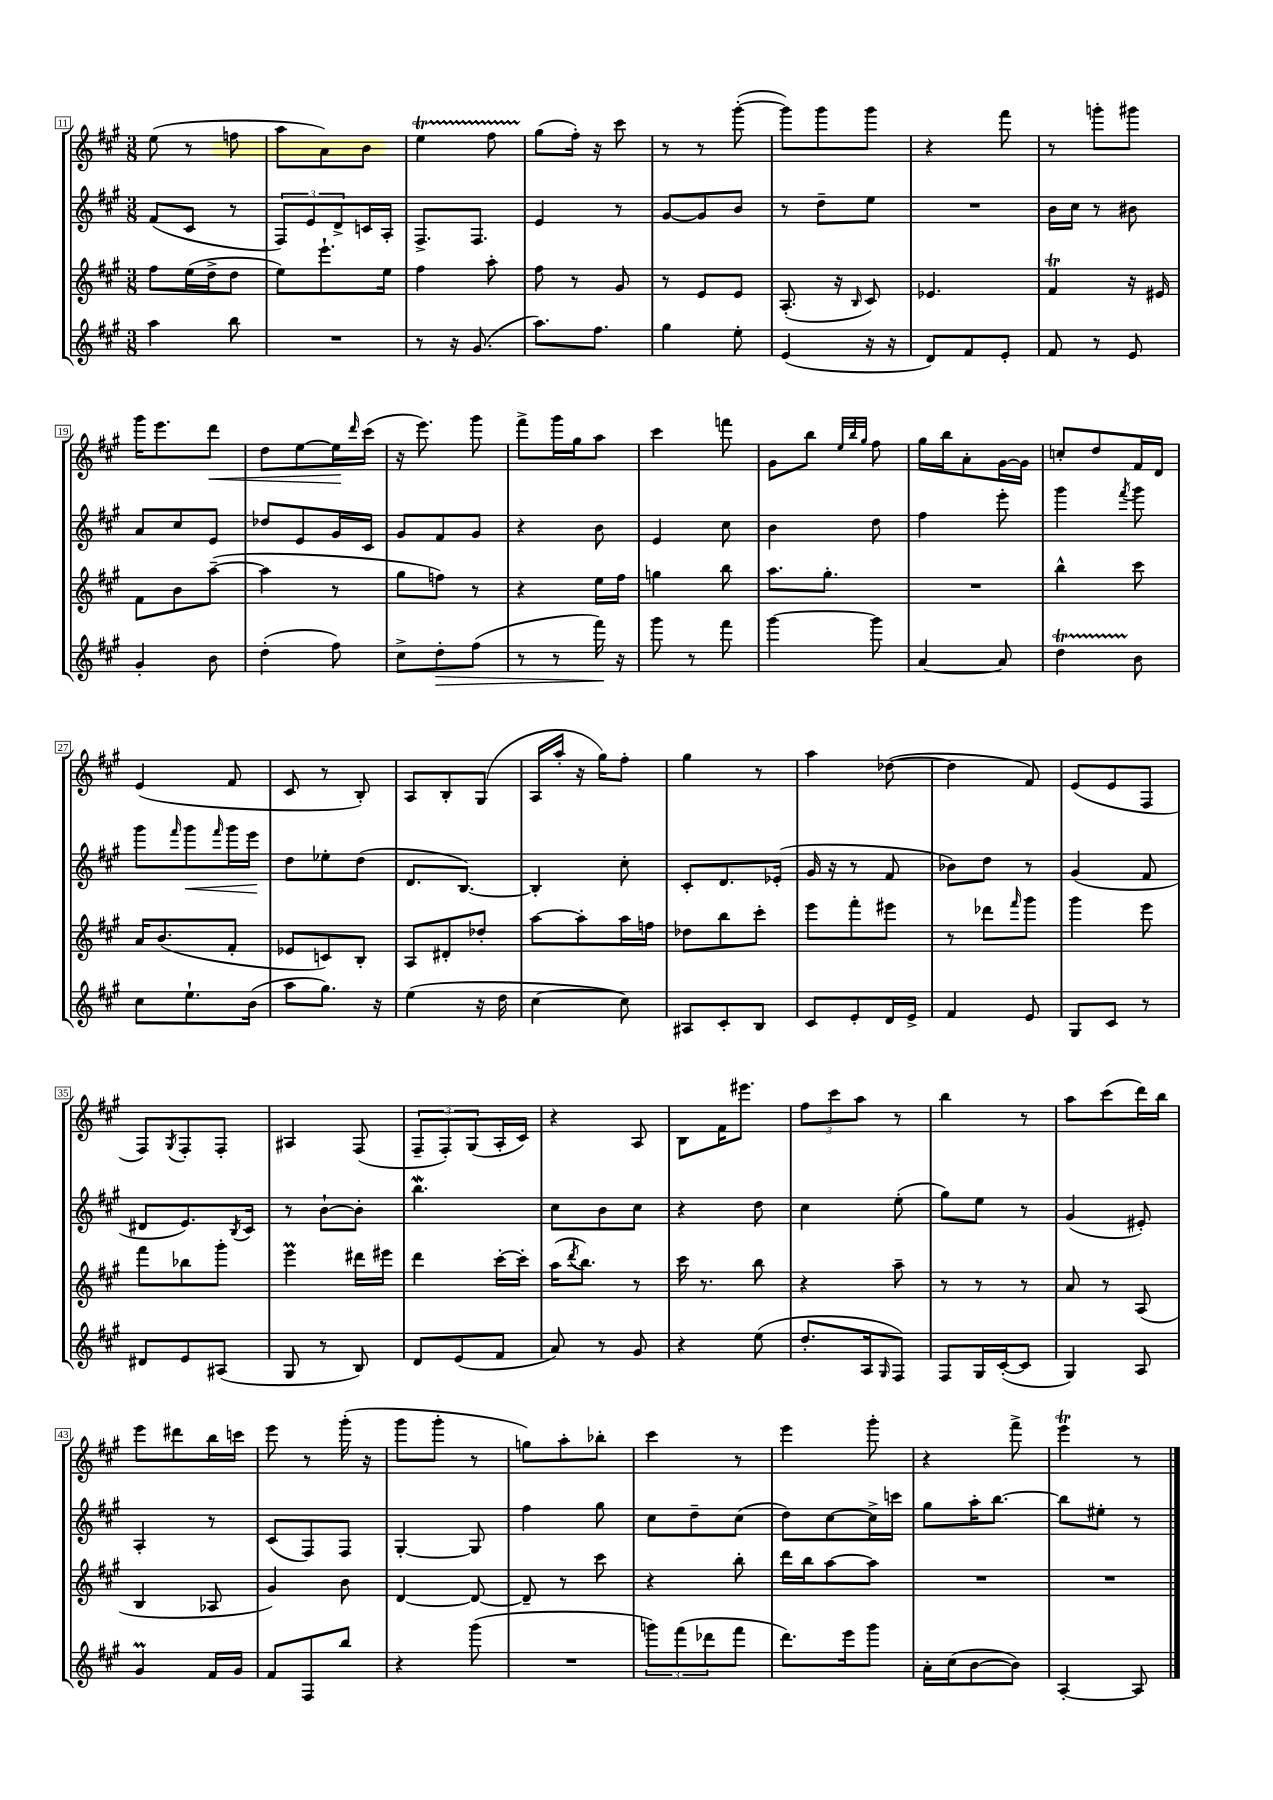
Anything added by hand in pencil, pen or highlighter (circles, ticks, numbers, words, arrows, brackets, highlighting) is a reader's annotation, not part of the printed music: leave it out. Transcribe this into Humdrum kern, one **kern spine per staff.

**kern	**dynam	**kern	**kern	**dynam	**kern	**dynam
*part4	*part4	*part3	*part2	*part2	*part1	*part1
*staff4	*staff4	*staff3	*staff2	*staff2	*staff1	*staff1
*clefG2	*	*clefG2	*clefG2	*	*clefG2	*
*k[f#c#g#]	*	*k[f#c#g#]	*k[f#c#g#]	*	*k[f#c#g#]	*
*M3/8	*	*M3/8	*M3/8	*	*M3/8	*
=11	=11	=11	=11	=11	=11	=11
4aa\	.	8ff#\L	(8f#/L	.	(8ee\	.
.	.	(16ee\L	8c#/J	.	8r	.
.	.	16dd^\J	.	.	.	.
8bb\	.	8dd\J	8r	.	8ffn\	.
=12	=12	=12	=12	=12	=12	=12
4.r	.	8ee\L)	12F#/L)	.	8aa\L	.
.	.	.	12e/	.	.	.
.	.	8.eee`\	.	.	8a\)	.
.	.	.	12d^/	.	.	.
.	.	.	16cn/L	.	8b\J	.
.	.	16ee\Jk	16A'/JJ	.	.	.
=13	=13	=13	=13	=13	=13	=13
8r	.	4ff#\	8.F#^/L	.	4eeT\	.
16r	.	.	.	.	.	.
(8.g#/	.	.	8.F#/J	.	.	.
.	.	8aa'\	.	.	8ff#TTT\	.
=14	=14	=14	=14	=14	=14	=14
8.aa\L)	.	8ff#\	4e/	.	(8gg#\L	.
.	.	8r	.	.	16ff#'\Jk)	.
8.ff#\J	.	.	.	.	16r	.
.	.	8g#/	8r	.	8ccc#\	.
=15	=15	=15	=15	=15	=15	=15
4gg#\	.	8r	[8g#/L	.	8r	.
.	.	8e/L	8g#/]	.	8r	.
8ee'\	.	8e/J	8b/J	.	([8ggg#'\	.
=16	=16	=16	=16	=16	=16	=16
(4e/	.	(8.A'/	8r	.	8ggg#\L])	.
.	.	.	8dd~\L	.	8ggg#\	.
.	.	16r	.	.	.	.
.	.	16qqB/	.	.	.	.
16r	.	8c#/)	8ee\J	.	8ggg#\J	.
16r	.	.	.	.	.	.
=17	=17	=17	=17	=17	=17	=17
8d/L)	.	4.e-X/	4.r	.	4r	.
8f#/	.	.	.	.	.	.
8e'/J	.	.	.	.	8fff#\	.
=18	=18	=18	=18	=18	=18	=18
8f#/	.	4f#T/	16b\LL	.	8r	.
.	.	.	16cc#\JJ	.	.	.
8r	.	.	8r	.	8gggn'\L	.
8e/	.	16r	8b#X\	.	8ggg#X\J	.
.	.	16e#X/	.	.	.	.
!!LO:LB:g=z
=19	=19	=19	=19	=19	=19	=19
4g#'/	.	8f#\L	8a/L	.	16ggg#\KL	.
.	.	.	.	.	8.eee\	.
.	.	8b\	8cc#/	.	.	.
!	!	!	!	!	!	!LO:HP:b
8b\	.	([8aa~\J	8e/J	.	8ddd\J	<
=20	=20	=20	=20	=20	=20	=20
(4dd'\	.	4aa\]	8dd-X/L	.	8dd\L	.
.	.	.	8e/	.	[8ee\	.
8ff#\)	.	8r	16g#/L	.	16ee\L]	.
.	.	.	.	.	16qqddd/	.
.	.	.	16c#/JJ	.	(16ccc#\JJ	[
=21	=21	=21	=21	=21	=21	=21
8cc#^\L	.	8gg#\L	8g#/L	.	16r	.
.	.	.	.	.	8.eee\)	.
!	!LO:HP:b	!	!	!	!	!
8dd'\	>	8ffn\J)	8f#/	.	.	.
(8ff#\J	.	8r	8g#/J	.	8ggg#\	.
=22	=22	=22	=22	=22	=22	=22
8r	.	4r	4r	.	8fff#^\L	.
8r	.	.	.	.	16ggg#\L	.
.	.	.	.	.	16gg#\J	.
16fff#\)	.	16ee\LL	8b\	.	8aa\J	.
16r	]	16ff#\JJ	.	.	.	.
=23	=23	=23	=23	=23	=23	=23
8ggg#\	.	4ggn\	4e/	.	4ccc#\	.
8r	.	.	.	.	.	.
8fff#\	.	8bb\	8cc#\	.	8fffn\	.
=24	=24	=24	=24	=24	=24	=24
[4ggg#\	.	8.aa\L	4b\	.	8g#\L	.
.	.	.	.	.	8bb\J	.
.	.	8.gg#'\J	.	.	.	.
.	.	.	.	.	32qqee/LLL	.
.	.	.	.	.	32qqbb/	.
.	.	.	.	.	32qqgg#/JJJ	.
8ggg#\]	.	.	8dd\	.	8ff#\	.
=25	=25	=25	=25	=25	=25	=25
[4a/	.	4.r	4ff#\	.	16gg#\LL	.
.	.	.	.	.	16bb\J	.
.	.	.	.	.	8a'\	.
8a/]	.	.	8eee'\	.	[16g#\L	.
.	.	.	.	.	16g#\JJ]	.
=26	=26	=26	=26	=26	=26	=26
4ddT\	.	4bb^^\	4ggg#\	.	8ccn'/L	.
.	.	.	.	.	8dd/	.
.	.	.	8qfff#/	.	.	.
8b\	.	8ccc#\	8ggg#\	.	16f#/L	.
.	.	.	.	.	16d/JJ	.
!!LO:LB:g=z
=27	=27	=27	=27	=27	=27	=27
8cc#\L	.	16a/KL	8ggg#\L	.	(4e/	.
.	.	(8.b/	.	.	.	.
.	.	.	16qqfff#/	.	.	.
!	!	!	!	!LO:HP:b	!	!
8.ee`\	.	.	8ggg#\	<	.	.
.	.	.	16qqfff#/	.	.	.
.	.	8f#'/J	16ggg#\L	.	8f#/	.
(16b\Jk	.	.	16eee\JJ	.	.	.
.	.	.	.	[	.	.
=28	=28	=28	=28	=28	=28	=28
8aa\L	.	8e-X/L	8dd\L	.	8c#/	.
8.gg#\J)	.	8cn/)	8ee-X'\	.	8r	.
.	.	8B'/J	(8dd\J	.	8B'/)	.
16r	.	.	.	.	.	.
=29	=29	=29	=29	=29	=29	=29
(4ee\	.	8A/L	8.d/L	.	8A/L	.
.	.	8d#X'/	.	.	8B'/	.
.	.	.	[8.B/J)	.	.	.
16r	.	8dd-X'/J	.	.	(8G#/J	.
16dd\	.	.	.	.	.	.
=30	=30	=30	=30	=30	=30	=30
[4cc#\	.	[8aa\L	4B'/]	.	16A/LL	.
.	.	.	.	.	16aa'/JJ	.
.	.	8aa'\]	.	.	16r	.
.	.	.	.	.	16gg#\KL)	.
8cc#\])	.	16aa\L	8cc#'\	.	8ff#'\J	.
.	.	16ffn\JJ	.	.	.	.
=31	=31	=31	=31	=31	=31	=31
8A#X/L	.	8dd-X\L	8c#'/L	.	4gg#\	.
8c#'/	.	8bb\	8.d/	.	.	.
8B/J	.	8ccc#'\J	.	.	8r	.
.	.	.	(16e-X'/Jk	.	.	.
=32	=32	=32	=32	=32	=32	=32
8c#/L	.	8eee\L	16g#/	.	4aa\	.
.	.	.	16r	.	.	.
8e'/	.	8fff#'\	8r	.	.	.
16d/L	.	8eee#X\J	8f#/	.	([8dd-X\	.
16e^/JJ	.	.	.	.	.	.
=33	=33	=33	=33	=33	=33	=33
4f#/	.	8r	8b-X\L)	.	4dd-\]	.
.	.	8ddd-X\L	8dd\J	.	.	.
.	.	16qqfff#/	.	.	.	.
8e/	.	8ggg#\J	8r	.	8f#/)	.
=34	=34	=34	=34	=34	=34	=34
8G#/L	.	4ggg#\	(4g#/	.	(8e/L	.
8c#/J	.	.	.	.	8e/	.
8r	.	8eee\	8f#/	.	8F#/J	.
!!LO:LB:g=z
=35	=35	=35	=35	=35	=35	=35
8d#X/L	.	8fff#\L	8d#X/L	.	8F#/L)	.
.	.	.	.	.	8qG#/	.
8e/	.	8bb-X\	8.e/)	.	8F#'/	.
(8A#X/J	.	8ggg#'\J	.	.	8F#'/J	.
.	.	.	8qB/	.	.	.
.	.	.	16c#/Jk	.	.	.
=36	=36	=36	=36	=36	=36	=36
8G#/	.	4eeeM\	8r	.	4A#X/	.
8r	.	.	[8b`\L	.	.	.
8B/)	.	16ddd#X\LL	8b'\J]	.	(8F#/	.
.	.	16eee#X\JJ	.	.	.	.
=37	=37	=37	=37	=37	=37	=37
8d/L	.	4ddd\	4.bbW\	.	12F#~/L	.
.	.	.	.	.	12F#'/)	.
(8e/	.	.	.	.	.	.
.	.	.	.	.	(12G#/	.
8f#/J	.	[16ccc#'\LL	.	.	16A'/L	.
.	.	16ccc#'\JJ]	.	.	16c#/JJ)	.
=38	=38	=38	=38	=38	=38	=38
8a/)	.	(16aa\KL	8cc#\L	.	4r	.
.	.	8qddd/	.	.	.	.
.	.	8.bb\J)	.	.	.	.
8r	.	.	8b\	.	.	.
8g#/	.	8r	8cc#\J	.	8A/	.
=39	=39	=39	=39	=39	=39	=39
4r	.	16ccc#\	4r	.	8B\L	.
.	.	8.r	.	.	.	.
.	.	.	.	.	16f#\K	.
.	.	.	.	.	8.eee#X\J	.
(8ee\	.	8bb\	8dd\	.	.	.
=40	=40	=40	=40	=40	=40	=40
8.dd'/L	.	4r	4cc#\	.	12ff#\L	.
.	.	.	.	.	12ccc#\	.
.	.	.	.	.	12aa\J	.
16A/k	.	.	.	.	.	.
16qqG#/	.	.	.	.	.	.
8F#/J)	.	8aa~\	(8ee'\	.	8r	.
=41	=41	=41	=41	=41	=41	=41
8F#/L	.	8r	8gg#\L)	.	4bb\	.
16G#/L	.	8r	8ee\J	.	.	.
([16c#'/J	.	.	.	.	.	.
8c#/J]	.	8r	8r	.	8r	.
=42	=42	=42	=42	=42	=42	=42
4G#/)	.	8a/	(4g#/	.	8aa\L	.
.	.	8r	.	.	(8ccc#\	.
8A/	.	(8A/	8e#X'/)	.	16ddd\L)	.
.	.	.	.	.	16bb\JJ	.
!!LO:LB:g=z
=43	=43	=43	=43	=43	=43	=43
4g#m/	.	4B/	4A'/	.	8eee\L	.
.	.	.	.	.	8ddd#X\	.
16f#/LL	.	8A-X/	8r	.	16bb\L	.
16g#/JJ	.	.	.	.	16cccn\JJ	.
=44	=44	=44	=44	=44	=44	=44
8f#/L	.	4g#/)	(8c#/L	.	8eee\	.
8F#/	.	.	8F#/)	.	8r	.
8bb/J	.	8b\	8F#/J	.	(16ggg#'\	.
.	.	.	.	.	16r	.
=45	=45	=45	=45	=45	=45	=45
4r	.	[4d/	[4G#'/	.	8ggg#\L	.
.	.	.	.	.	8ggg#'\J	.
(8ggg#\	.	8d/_	8G#/]	.	8r	.
=46	=46	=46	=46	=46	=46	=46
4.r	.	8d~/]	4ff#\	.	8ggn\L)	.
.	.	8r	.	.	8aa'\	.
.	.	8ccc#\	8gg#\	.	8bb-X'\J	.
=47	=47	=47	=47	=47	=47	=47
12gggn\L)	.	4r	8cc#\L	.	4ccc#\	.
(12fff#\	.	.	.	.	.	.
.	.	.	8dd~\	.	.	.
12ddd-X\	.	.	.	.	.	.
8fff#\J	.	8bb'\	(8cc#\J	.	8r	.
=48	=48	=48	=48	=48	=48	=48
8.ddd\L)	.	16ddd\LL	8dd\L)	.	4eee\	.
.	.	16bb\J	.	.	.	.
.	.	[8aa\	[8cc#\	.	.	.
16eee\k	.	.	.	.	.	.
8ggg#\J	.	8aa\J]	16cc#^\L]	.	8ggg#'\	.
.	.	.	16cccn\JJ	.	.	.
=49	=49	=49	=49	=49	=49	=49
16a'\LL	.	4.r	8gg#\L	.	4r	.
(16cc#\J	.	.	.	.	.	.
[8b\	.	.	16aa'\K	.	.	.
.	.	.	[8.bb\J	.	.	.
8b\J])	.	.	.	.	8fff#^\	.
=50	=50	=50	=50	=50	=50	=50
[4A'/	.	4.r	8bb\L]	.	4eeeT\	.
.	.	.	8ee#X'\J	.	.	.
8A/]	.	.	8r	.	8r	.
==	==	==	==	==	==	==
*-	*-	*-	*-	*-	*-	*-
